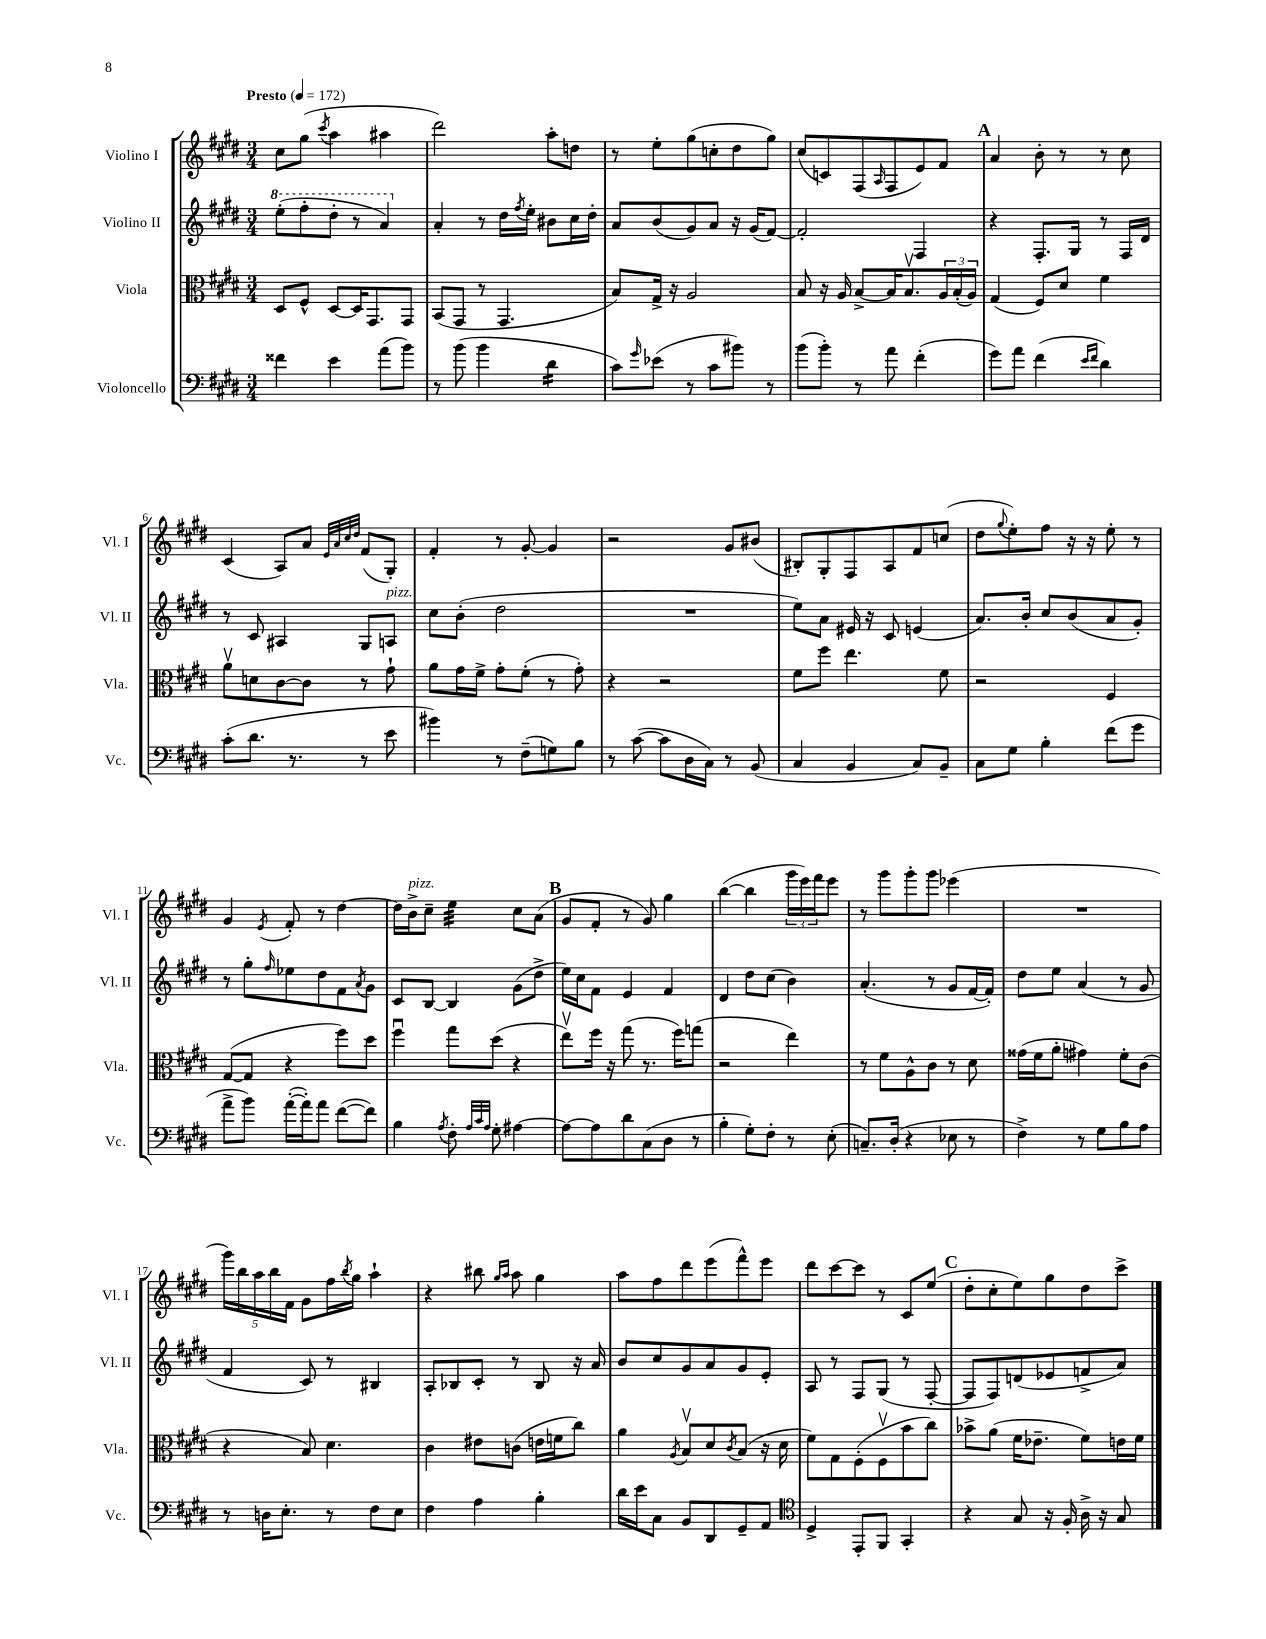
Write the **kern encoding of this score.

**kern	**kern	**kern	**kern
*part4	*part3	*part2	*part1
*staff4	*staff3	*staff2	*staff1
*I"Violoncello	*I"Viola	*I"Violino II	*I"Violino I
*I'Vc.	*I'Vla.	*I'Vl. II	*I'Vl. I
*clefF4	*clefC3	*clefG2	*clefG2
*k[f#c#g#d#]	*k[f#c#g#d#]	*k[f#c#g#d#]	*k[f#c#g#d#]
*M3/4	*M3/4	*M3/4	*M3/4
*MM172	*MM172	*MM172	*MM172
*	*	*8va	*
=1	=1	=1	=1
!	!	!	!LO:TX:a:B:t=Presto
4f##X\	8D#/L	(8eee'\L	8cc#\L
.	8F#^^/J	8fff#'\	(8gg#\J
.	.	.	8qccc#/
4e\	[8D#/L	8ddd#'\J	4aa\
.	16D#/K]	8r	.
.	8.GG#/	.	.
(8a\L	.	4aa/)	4aa#X\
8b\J)	8GG#/J	.	.
=2	=2	=2	=2
*	*	*X8va	*
8r	(8BB/L	4a'/	2ddd#\)
(8b\	8GG#/J	.	.
4b\	8r	8r	.
.	4.GG#/	16dd#\LL	.
.	.	8qff#/	.
.	.	16ee'\JJ	.
*tremolo	*	*	*
16d#\LL	.	8b#X\L	8aa'\L
16d#\	.	.	.
16d#\	.	16cc#\L	8ddn\J
16d#\JJ	.	16dd#'\JJ	.
*Xtremolo	*	*	*
=3	=3	=3	=3
8c#\L)	8B/L)	8a/L	8r
16qqg#/	.	.	.
(8e-X\J	16G#^/Jk	(8b/	8ee'\L
.	16r	.	.
8r	2A/	8g#/)	(8gg#\
8c#\L	.	8a/J	8ccn'\
8b#X\J)	.	16r	8dd#\
.	.	(16g#/KL	.
8r	.	[8f#/J)	8gg#\J)
=4	=4	=4	=4
(8b\L	8B/	2f#'/]	(8cc#/L
8b'\J)	16r	.	8cn/)
.	16A/	.	.
8r	[8B^/L	.	(8F#/
.	.	.	16qqA/
8a\	16B/K]	.	8F#/
.	8.Bv/	.	.
(4f#'\	.	4F#/	8e/)
.	24A/L	.	8f#/J
.	(24B'/	.	.
.	24A/JJ)	.	.
!!LO:REH:place=s1:t=A
=5	=5	=5	=5
8g#\L)	(4G#/	4r	4a/
8a\J	.	.	.
(4f#\	8F#/L)	8.F#'/L	8b'\
.	8d#/J	.	8r
.	.	16G#/Jk	.
16qqe/LL	.	.	.
16qqf#/JJ	.	.	.
4d#\)	4f#\	8r	8r
.	.	16F#/LL	8cc#\
.	.	16d#/JJ	.
!!LO:LB:g=z
=6	=6	=6	=6
(8c#'\L	8av\L	8r	(4c#/
8.d#\J	8dn\	8c#/	.
.	[8c#\	4A#X/	8A/L)
8.r	.	.	.
.	8c#\J]	.	8a/J
.	.	.	32qqe/LLL
.	.	.	32qqa/
.	.	.	32qqcc#/
.	.	.	32qqdd#/JJJ
8r	8r	8G#/L	(8f#/L
!	!	!LO:TX:a:i:t=pizz.	!
8e\	8g#`\	8An/J	8G#'/J)
=7	=7	=7	=7
4b#X\)	8a\L	8cc#\L	4f#'/
.	16g#\L	(8b'\J	.
.	16f#^\JJ	.	.
8r	8g#'\L	2dd#\	8r
(8F#~\L	(8f#'\J	.	[8g#'/
8Gn\)	8r	.	4g#/]
8B\J	8g#'\)	.	.
=8	=8	=8	=8
8r	4r	2.r	2r
([8c#\	.	.	.
8c#\L]	2r	.	.
16D#\L	.	.	.
16C#\JJ)	.	.	.
8r	.	.	8g#/L
(8BB/	.	.	(8b#X/J
=9	=9	=9	=9
4C#/	8f#\L	8ee\L)	8B#X'/L)
.	8ff#\J	8a\J	8G#'/
4BB/	4.ee\	16e#X/	8F#/
.	.	16r	.
.	.	8c#/	8A/
8C#/L)	.	(4en/	8f#/
8BB~/J	8f#\	.	(8ccn/J
=10	=10	=10	=10
8C#\L	2r	8.a/L)	8dd#\L
.	.	.	8qqgg#/
8G#\J	.	.	8ee'\)
.	.	16b'/Jk	.
4B'\	.	8cc#/L	8ff#\J
.	.	(8b/	16r
.	.	.	16r
(8f#\L	4F#/	8a/	8ee'\
8g#\J	.	8g#'/J)	8r
!!LO:LB:g=z
=11	=11	=11	=11
8a^\L	([8G#/L	8r	4g#/
8b\J)	8G#/J]	8gg#'\L	.
.	.	16qqff#/	8qe/
([16a'\LL	4r	8ee-X\	8f#'/
16a'\J])	.	.	.
8a\J	.	8dd#\	8r
([8f#\L	8ff#\L)	8f#\	[4dd#\
.	.	8qa/	.
8f#\J])	8dd#\J	8g#\J	.
=12	=12	=12	=12
4B\	4ff#u\	8c#/L	16dd#\LL]
!	!	!	!LO:TX:a:i:t=pizz.
.	.	.	16b^\J
.	.	[8B/J	8cc#~\J
8qA/	.	.	.
*	*	*	*tremolo
8F#'\	8gg#\L	4B/]	32ee\LLL
.	.	.	32ee\
.	.	.	32ee\
.	.	.	32ee\
32qqA/LLL	.	.	.
32qqc#/	.	.	.
32qqA/JJJ	.	.	.
8G#'\	(8dd#\J	.	32ee\
.	.	.	32ee\
.	.	.	32ee\
.	.	.	32ee\JJJ
*	*	*	*Xtremolo
[4A#X\	4r	(8g#\L	8cc#\L
.	.	8dd#^\J	(8a\J
!!LO:REH:place=s1:t=B
=13	=13	=13	=13
8A#\L_	8eev\L)	16ee\LL)	8g#/L
.	.	16cc#\J	.
8A#\]	16ff#\Jk	8f#\J	8f#'/J
.	16r	.	.
8d#\	(8gg#\	4e/	8r
(8C#\	8.r	.	8g#/)
8D#\J	.	4f#/	4gg#\
.	16ff#\KL)	.	.
8r	(8ggn\J	.	.
=14	=14	=14	=14
4B'\	2r	4d#/	([4bb\
8G#'\L)	.	8dd#\L	4bb\]
8F#'\J	.	(8cc#\J	.
8r	4ee\)	4b\)	24ggg#\LL
.	.	.	24eee\)
.	.	.	24fff#\J
(8E'\	.	.	8eee\J
=15	=15	=15	=15
8.Cn~/L)	8r	(4.a'/	8r
.	8f#\L	.	8ggg#\L
(16D#'/Jk	.	.	.
4r	8A^^\	.	8ggg#'\
.	8c#\J	8r	8ggg#\J
8E-X\	8r	8g#/L	(4eee-X\
8r	8d#\	[16f#/L	.
.	.	16f#'/JJ])	.
=16	=16	=16	=16
4F#^\)	(16g##X\LL	8dd#\L	2.r
.	16f#\J	.	.
.	8a'\J	8ee\J	.
8r	4g#X\)	(4a/	.
8G#\L	.	.	.
8B\	8f#'\L	8r	.
8A\J	(8c#\J	8g#/	.
!!LO:LB:g=z
=17	=17	=17	=17
8r	4r	4f#/	20ggg#\LL)
.	.	.	20bb\
.	.	.	20aa\
16Dn\KL	.	.	.
.	.	.	20bb\
8.E'\J	.	.	.
.	.	.	20f#\JJ
.	8B/)	8c#/)	8g#\L
8r	4.d#\	8r	16ff#\L
.	.	.	8qbb/
.	.	.	16gg#\JJ
8F#\L	.	4B#X/	4aa`\
8E\J	.	.	.
=18	=18	=18	=18
4F#\	4c#\	8A'/L	4r
.	.	8B-X/	.
4A\	8e#X\L	8c#'/J	8bb#X\
.	.	.	16qqgg#/LL
.	.	.	16qqaa/JJ
.	(8cn\J	8r	8aa\
4B'\	16en\LL	8B-/	4gg#\
.	16fn\J	.	.
.	8cc#\J)	16r	.
.	.	16a/	.
=19	=19	=19	=19
16d#\LL	4a\	8b/L	8aa\L
16e\J	.	.	.
8C#\J	.	8cc#/	8ff#\
.	8qA/	.	.
8BB/L	8Bv/L	8g#/	8ddd#\
8DD#/	8d#/	8a/	(8eee\
.	8qc#/	.	.
8GG#~/	(8B/J	8g#/	8fff#^^\)
8AA/J	16r	8e'/J	8eee\J
.	16d#\	.	.
=20	=20	=20	=20
*clefC4	*	*	*
4D#^/	8f#\L)	8A/	8ddd#\L
.	8G#\	8r	[8ccc#\
8EE'/L	(8F#'\	8F#/L	8ccc#\J]
8FF#/J	8F#v\	(8G#/J	8r
4GG#'/	8b\	8r	8c#/L
.	8cc#\J)	[8F#'/	(8ee/J
!!LO:REH:place=s1:t=C
=21	=21	=21	=21
4r	8b-X^\L	8F#/L]	8dd#'\L
.	(8a\J	8F#/)	8cc#'\
8G#/	16f#\KL	(8dn/	8ee\)
.	8.e-X~\J	.	.
16r	.	8e-X/	8gg#\
16F#'/	.	.	.
16A^\	8f#\L)	8fn^/	8dd#\
16r	.	.	.
8G#/	16en\L	8a/J)	8ccc#^\J
.	16f#\JJ	.	.
==	==	==	==
*-	*-	*-	*-
